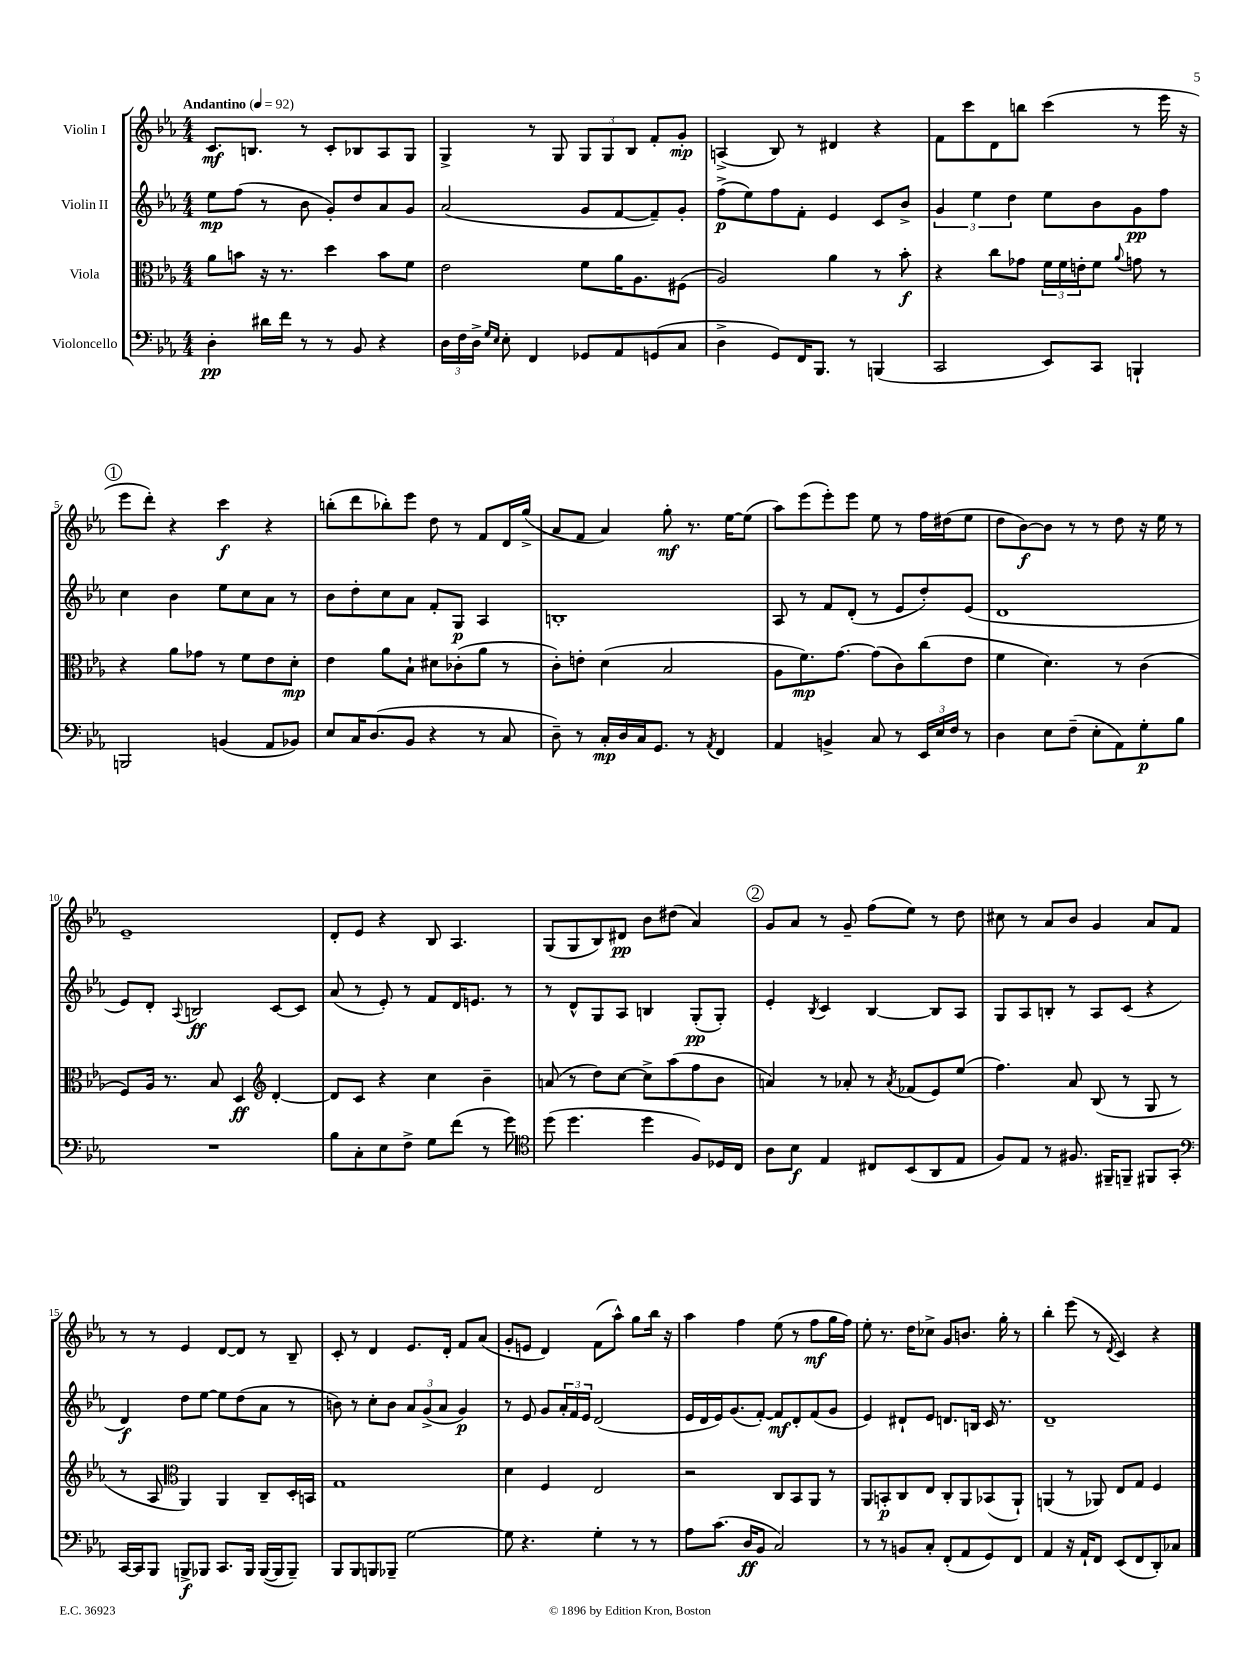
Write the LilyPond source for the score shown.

<<
\new StaffGroup <<
\new Staff = "s0" \with { instrumentName = "Violin I" } {
    \clef treble \key ees \major \numericTimeSignature \time 4/4 \tempo "Andantino" 4 = 92
    c'8.\mf b8. r8 c'8-. bes8 aes8 g8 |
    g4-> r8 g8 \tuplet 3/2 { g8 g8 bes8 } f'8-. g'8-.\mp |
    a4->( bes8) r8 dis'4 r4 |
    f'8 c'''8 d'8 b''8 c'''4( r8 ees'''16 r16 |
    \mark \markup { \circle "1" } ees'''8 d'''8-.) r4 c'''4\f r4 |
    b''8-.( d'''8 bes''8-.) ees'''8 d''8 r8 f'8 d'16 g''16->( |
    aes'8 f'8 aes'4) g''8-.\mf r8. ees''16~ ees''8( |
    aes''8) ees'''8( ees'''8-.) ees'''8 ees''8 r8 f''16 dis''16( ees''8 |
    d''8 bes'8~\f) bes'8 r8 r8 d''8 r16 ees''16 r8 |
    ees'1-- |
    d'8-. ees'8 r4 bes8 aes4. |
    g8( g8 bes8) dis'8\pp bes'8 dis''8( aes'4) |
    \mark \markup { \circle "2" } g'8 aes'8 r8 g'8-- f''8( ees''8) r8 d''8 |
    cis''8 r8 aes'8 bes'8 g'4 aes'8 f'8 |
    r8 r8 ees'4 d'8~ d'8 r8 bes8-- |
    c'8-. r8 d'4 ees'8. d'16-. f'8 aes'8( |
    g'8-. e'8 d'4) f'8( aes''8-^) g''8 bes''16 r16 |
    aes''4 f''4 ees''8( r8 f''8\mf g''16 f''16) |
    ees''8-. r8. d''16 ces''8-> g'8 b'8. g''16-. r8 |
    bes''4-. ees'''8( r8 \acciaccatura { d'8 } c'4) r4 \bar "|." |
}
\new Staff = "s1" \with { instrumentName = "Violin II" } {
    \clef treble \key ees \major \numericTimeSignature \time 4/4
    ees''8\mp f''8( r8 bes'8 g'8-.) d''8 aes'8 g'8 |
    aes'2( g'8 f'8~ f'8--) g'8-. |
    f''8->\p( ees''8) f''8 f'8-. ees'4 c'8 bes'8-> |
    \tuplet 3/2 { g'4 ees''4 d''4 } ees''8 bes'8 g'8\pp f''8 |
    \mark \markup { \circle "1" } c''4 bes'4 ees''8 c''8 aes'8 r8 |
    bes'8 d''8-. c''8 aes'8 f'8-. g8\p aes4 |
    b1-. |
    aes8 r8 f'8 d'8-.( r8 ees'8 d''8-.) ees'8( |
    d'1 |
    ees'8) d'8-. \appoggiatura { aes8 } b2\ff c'8~ c'8 |
    aes'8( r8 ees'8-.) r8 f'8 d'16 e'8. r8 |
    r8 d'8-^ g8 aes8 b4 g8-.\pp( g8-.) |
    \mark \markup { \circle "2" } ees'4-. \acciaccatura { bes8 } c'4 bes4~ bes8 aes8 |
    g8 aes8 b8-. r8 aes8 c'8( r4 |
    d'4\f) d''8 ees''8~ ees''8 d''8( aes'8 r8 |
    b'8) r8 c''8-. b'8 \tuplet 3/2 { aes'8 g'8->( aes'8 } g'4\p) |
    r8 ees'8 g'8 \tuplet 3/2 { aes'16-. f'16 ees'16 } d'2( |
    ees'16 d'16 ees'16) g'8.( f'8~-.) f'8\mf d'8-. f'8( g'8 |
    ees'4) dis'8-! ees'8 d'8. b16 c'16 r8. |
    d'1-- \bar "|." |
}
\new Staff = "s2" \with { instrumentName = "Viola" } {
    \clef alto \key ees \major \numericTimeSignature \time 4/4
    aes'8 b'8 r16 r8. d''4 b'8 f'8 |
    ees'2 f'8 aes'16 aes8. fis8( |
    aes2) aes'4 r8 bes'8-.\f |
    r4 c''8 ges'8 \tuplet 3/2 { f'16 f'16 e'16-. } f'8 \appoggiatura { aes'8 } g'8 r8 |
    \mark \markup { \circle "1" } r4 aes'8 ges'8 r8 f'8 ees'8 d'8-.\mp |
    ees'4 aes'8 bes8-! dis'8 ces'8-.( aes'8 r8 |
    c'8-.) e'8-. d'4( bes2 |
    aes8 f'8.\mp) g'8.~ g'8( c'8) c''8( ees'8 |
    f'4 d'4.) r8 c'4( |
    f8) aes16 r8. bes8 d4\ff \clef treble d'4~-. |
    d'8 c'8 r4 c''4 bes'4-- |
    a'8( r8 d''8) c''8~ c''8-> aes''8( f''8 bes'8 |
    \mark \markup { \circle "2" } a'4) r8 aes'8-. r8 \acciaccatura { aes'8 } fes'8( ees'8) ees''8( |
    f''4.) aes'8 bes8( r8 g8 r8 |
    r8 aes8 \clef alto aes,4) aes,4 c8-- d16-. b,16 |
    g1 |
    d'4 f4 ees2 |
    r2 c8 bes,8 aes,8 r8 |
    aes,8 b,8-.\p c8 ees8 c8-. aes,8 bes,8( aes,8-!) |
    a,4( r8 aes,8) ees8 g8 f4 \bar "|." |
}
\new Staff = "s3" \with { instrumentName = "Violoncello" } {
    \clef bass \key ees \major \numericTimeSignature \time 4/4
    d4-.\pp dis'16 f'16 r8 r8 bes,8 r4 |
    \tuplet 3/2 { d16 f16 d16-> } \grace { g16 ees16 } ees8-. f,4 ges,8 aes,8 g,8( c8 |
    d4-> g,8) f,16 bes,,8. r8 b,,4( |
    c,2 ees,8) c,8 b,,4-! |
    \mark \markup { \circle "1" } b,,2 b,4( aes,8 bes,8) |
    ees8 c16 d8.( bes,8 r4 r8 c8 |
    d8--) r8 c16-.\mp d16 c16 g,8. r8 \acciaccatura { aes,8 } f,4 |
    aes,4 b,4-> c8 r8 \tuplet 3/2 { ees,16 ees16 f16 } r8 |
    d4 ees8 f8--( ees8-. aes,8) g8-.\p bes8 |
    R1 |
    bes8 c8-. ees8 f8-> g8 f'8( r8 g'8) |
    \clef tenor d''8( d''4. d''4 f8) des16 c16 |
    \mark \markup { \circle "2" } aes8 bes8\f ees4 cis8 bes,8( aes,8 ees8 |
    f8) ees8 r8 fis8. fis,16-- f,8-- fis,8 g,8-. |
    \clef bass c,16~ c,16 bes,,8 b,,8->\f bes,,8 c,8. bes,,16 bes,,16~( bes,,16 bes,,8--) |
    bes,,8 bes,,8 b,,8 bes,,8-- g2~ |
    g8 r4. g4-. r8 r8 |
    aes8 c'8.( d16\ff bes,8 c2) |
    r8 r8 b,8 c8-. f,8-.( aes,8 g,8) f,8 |
    aes,4 r16 aes,16-! f,8 ees,8( f,8 d,8-.) ces8 \bar "|." |
}
>>
>>
